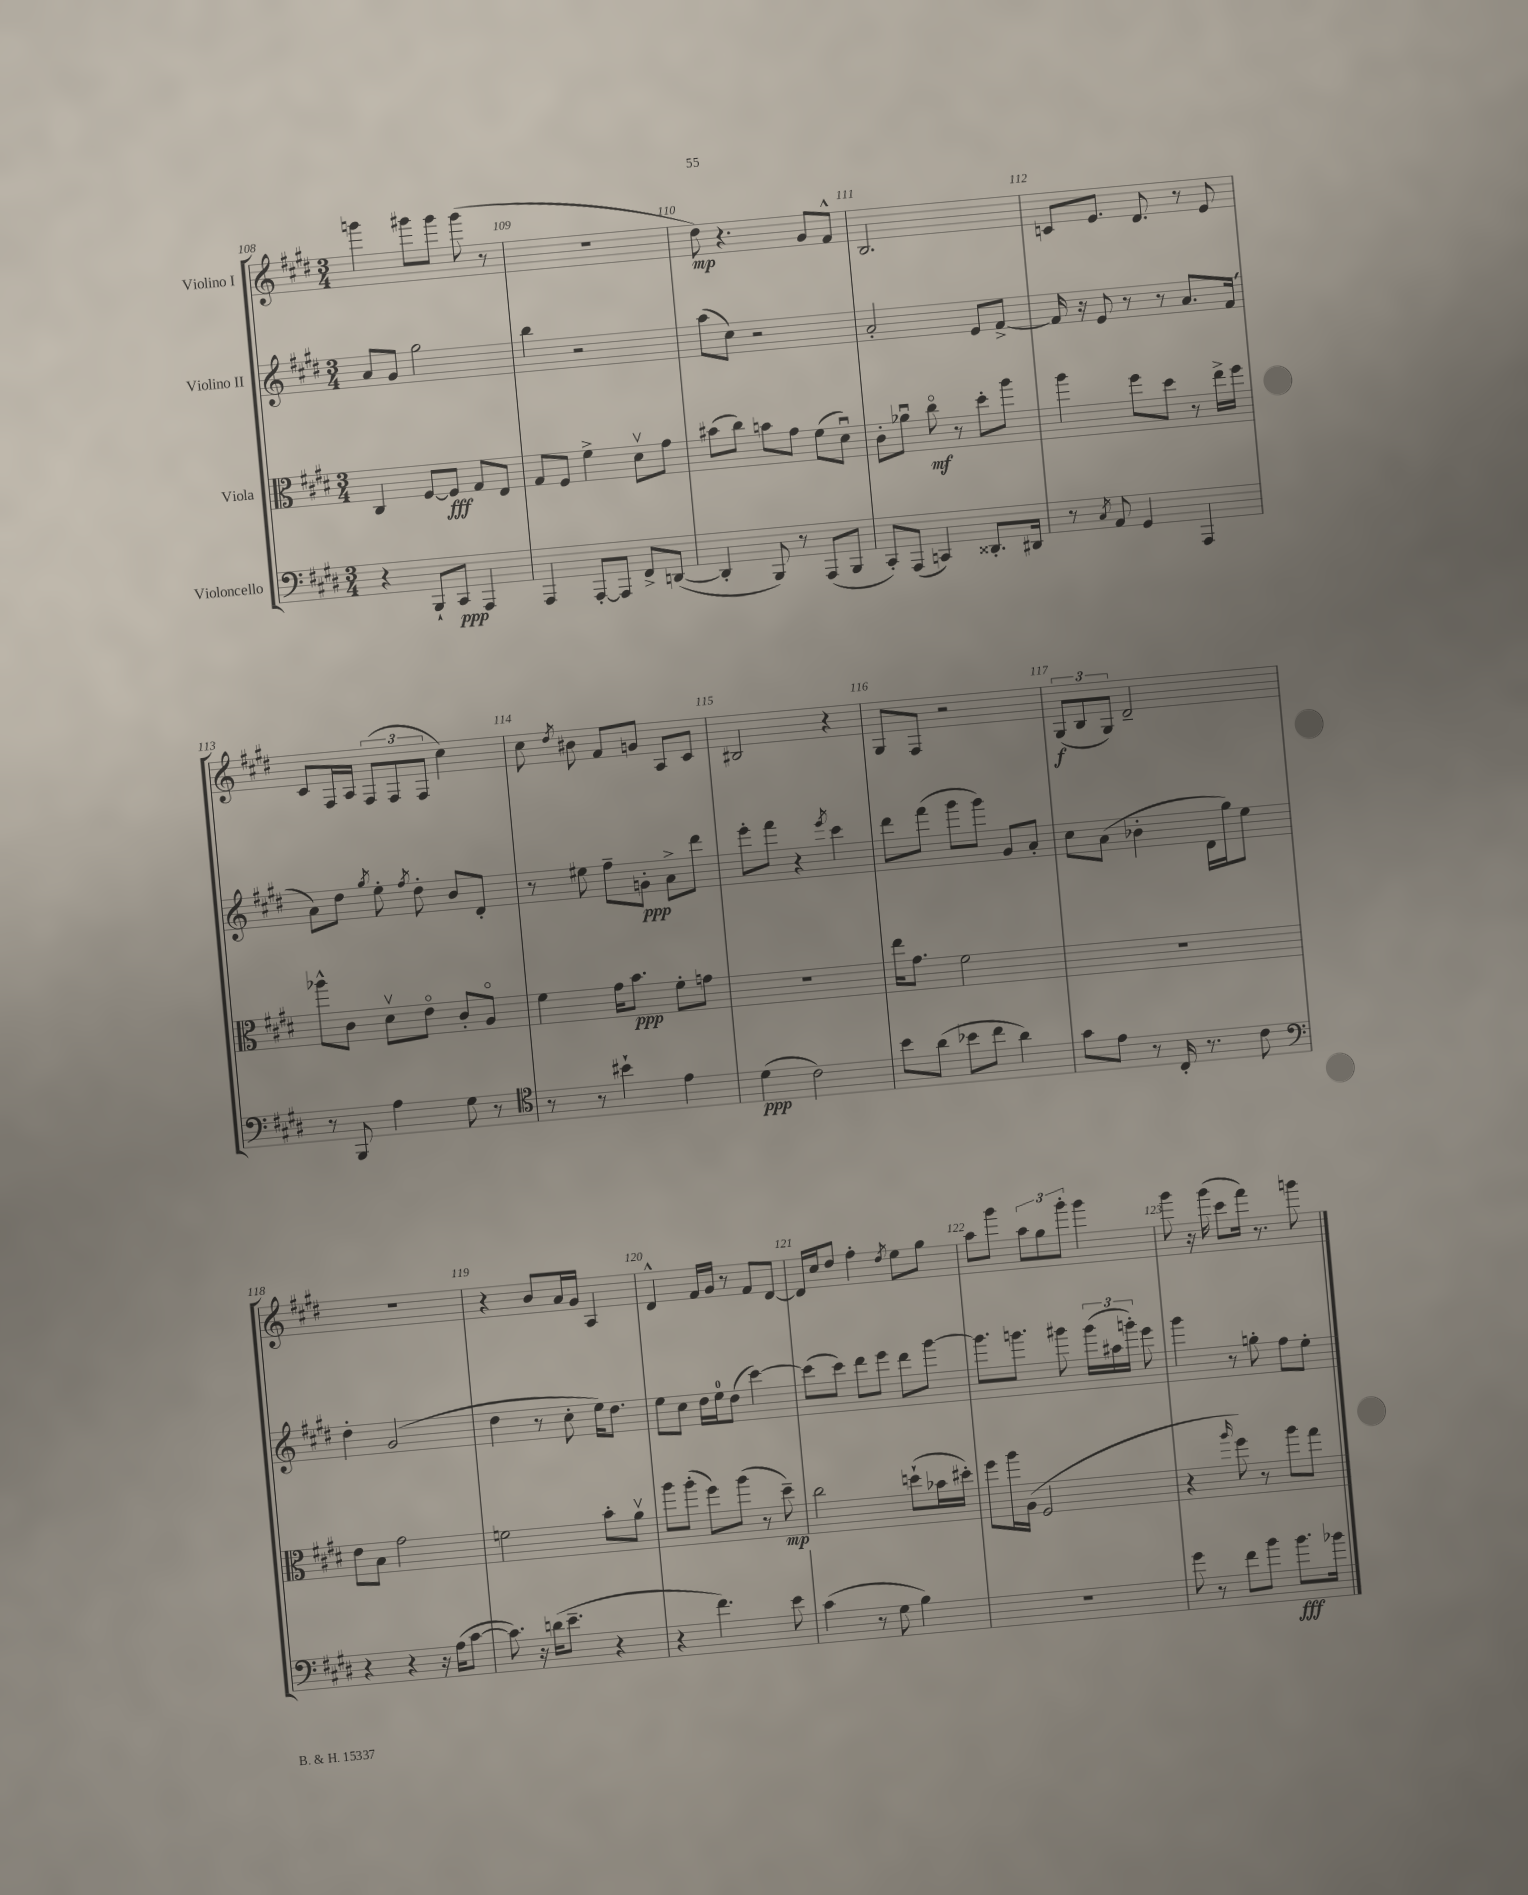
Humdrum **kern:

**kern	**dynam	**kern	**dynam	**kern	**dynam	**kern	**dynam
*part4	*part4	*part3	*part3	*part2	*part2	*part1	*part1
*staff4	*staff4	*staff3	*staff3	*staff2	*staff2	*staff1	*staff1
*I"Violoncello	*	*I"Viola	*	*I"Violino II	*	*I"Violino I	*
*clefF4	*	*clefC3	*	*clefG2	*	*clefG2	*
*k[f#c#g#d#]	*	*k[f#c#g#d#]	*	*k[f#c#g#d#]	*	*k[f#c#g#d#]	*
*M3/4	*	*M3/4	*	*M3/4	*	*M3/4	*
=108	=108	=108	=108	=108	=108	=108	=108
4r	.	4C#/	.	8a/L	.	4gggn\	.
.	.	.	.	8g#/J	.	.	.
8BBB`/L	.	[8F#/L	.	2gg#\	.	8ggg#X\L	.
8CC#/J	ppp	8F#/J]	fff	.	.	8ggg#\J	.
4AAA/	.	8G#/L	.	.	.	(8ggg#\	.
.	.	8E/J	.	.	.	8r	.
=109	=109	=109	=109	=109	=109	=109	=109
4AAA/	.	8G#/L	.	4bb\	.	2.r	.
.	.	8F#/J	.	.	.	.	.
[8AAA'/L	.	4f#^\	.	2r	.	.	.
8AAA/J]	.	.	.	.	.	.	.
8FF#^/L	.	8d#v\L	.	.	.	.	.
([8DDn/J	.	8g#\J	.	.	.	.	.
=110	=110	=110	=110	=110	=110	=110	=110
4DD'/]	.	(8b#X\L	.	(8aa\L	.	8dd#\)	mp
.	.	8cc#\J)	.	8cc#\J)	.	4.r	.
8BBB/)	.	8bn\L	.	2r	.	.	.
8r	.	8g#\J	.	.	.	.	.
(8AAA/L	.	(8f#\L	.	.	.	8g#/L	.
8BBB/J	.	8d#u\J)	.	.	.	8f#^^/J	.
=111	=111	=111	=111	=111	=111	=111	=111
8CC#'/L)	.	8c#'\L	.	2a'/	.	2.B/	.
(8AAA/J	.	8a-Xu\J	.	.	.	.	.
4CCn/)	.	8cc#\	mf	.	.	.	.
.	.	8r	.	.	.	.	.
8.DD##X'/L	.	8dd#'\L	.	8e/L	.	.	.
.	.	8aa\J	.	[8f#^/J	.	.	.
16DD#X/Jk	.	.	.	.	.	.	.
=112	=112	=112	=112	=112	=112	=112	=112
8r	.	4aa\	.	16f#/]	.	8cn/L	.
.	.	.	.	16r	.	.	.
8qC#/	.	.	.	.	.	.	.
8AA/	.	.	.	8e/	.	8.e/J	.
4GG#/	.	8ff#\L	.	8r	.	.	.
.	.	.	.	.	.	8.d#/	.
.	.	8dd#\J	.	8r	.	.	.
4AAA/	.	8r	.	8.a/L	.	8r	.
.	.	16ee^\LL	.	.	.	8e/	.
.	.	16ff#\JJ	.	(16f#/Jk	.	.	.
!!LO:LB:g=z
=113	=113	=113	=113	=113	=113	=113	=113
8r	.	8aa-X^^\L	.	8a\L)	.	8c#/L	.
8BBB/	.	8c#\J	.	8dd#\J	.	16F#/L	.
.	.	.	.	.	.	16A/JJ	.
.	.	.	.	8qgg#/	.	.	.
4A\	.	8d#v\L	.	8ee'\	.	(12F#/L	.
.	.	.	.	.	.	12F#/	.
.	.	.	.	8qff#/	.	.	.
.	.	8e\J	.	8dd#'\	.	.	.
.	.	.	.	.	.	12F#/J	.
8G#\	.	8c#'/L	.	8b/L	.	4cc#\)	.
8r	.	8A/J	.	8d#'/J	.	.	.
=114	=114	=114	=114	=114	=114	=114	=114
*clefC4	*	*	*	*	*	*	*
8r	.	4f#\	.	8r	.	8cc#\	.
.	.	.	.	.	.	8qdd#/	.
8r	.	.	.	8ee#X\	.	8b#X\	.
4b#X`\	.	16g#\KL	.	8ff#~\L	.	8f#/L	.
.	.	8.b\J	ppp	.	.	.	.
.	.	.	.	8gn'\J	ppp	8gn/J	.
4e\	.	8f#'\L	.	8a^\L	.	8A/L	.
.	.	8gn\J	.	8ddd#\J	.	8c#/J	.
=115	=115	=115	=115	=115	=115	=115	=115
(4d#\	ppp	2.r	.	8eee'\L	.	2B#X/	.
.	.	.	.	8fff#\J	.	.	.
2c#\)	.	.	.	4r	.	.	.
.	.	.	.	8qeee/	.	.	.
.	.	.	.	4ccc#\	.	4r	.
=116	=116	=116	=116	=116	=116	=116	=116
8b\L	.	16ee\KL	.	8ddd#\L	.	8G#/L	.
.	.	8.g#\J	.	.	.	.	.
(8a\J	.	.	.	(8fff#\J	.	8F#/J	.
8b-X\L	.	2f#\	.	8ggg#\L	.	2r	.
8cc#\J	.	.	.	8ggg#\J)	.	.	.
4a\)	.	.	.	8g#/L	.	.	.
.	.	.	.	8a'/J	.	.	.
=117	=117	=117	=117	=117	=117	=117	=117
8g#\L	.	2.r	.	8cc#\L	.	(12G#/L	f
.	.	.	.	.	.	12B/	.
8e\J	.	.	.	(8a\J	.	.	.
.	.	.	.	.	.	12G#/J)	.
8r	.	.	.	4b-X'\	.	2d#~/	.
16C#'/	.	.	.	.	.	.	.
8.r	.	.	.	.	.	.	.
.	.	.	.	16d#\LL	.	.	.
.	.	.	.	16gg#\J)	.	.	.
8c#\	.	.	.	8ee\J	.	.	.
!!LO:LB:g=z
=118	=118	=118	=118	=118	=118	=118	=118
*clefF4	*	*	*	*	*	*	*
4r	.	8e\L	.	4dd#'\	.	2.r	.
.	.	8B\J	.	.	.	.	.
4r	.	2g#\	.	(2g#/	.	.	.
16r	.	.	.	.	.	.	.
(16A\KL	.	.	.	.	.	.	.
[8c#\J	.	.	.	.	.	.	.
=119	=119	=119	=119	=119	=119	=119	=119
8.c#\])	.	2fn\	.	4dd#\	.	4r	.
16r	.	.	.	.	.	.	.
(16dn\KL	.	.	.	8r	.	8b/L	.
8.e~\J	.	.	.	.	.	.	.
.	.	.	.	8cc#'\	.	16a/L	.
.	.	.	.	.	.	16g#/JJ	.
4r	.	8b'\L	.	16ee\KL)	.	4A/	.
.	.	.	.	8.dd#\J	.	.	.
.	.	8av\J	.	.	.	.	.
=120	=120	=120	=120	=120	=120	=120	=120
4r	.	8aa\L	.	8ee\L	.	4d#^^/	.
.	.	(8aa'\J	.	8cc#\J	.	.	.
4.f#\)	.	8ff#\L)	.	16dd#\LL	.	16f#/LL	.
.	.	.	.	16ee\J	.	16g#/JJ	.
.	.	(8aa\J	.	(8dd#\J	.	8r	.
.	.	8r	.	[4ccc#\)	.	8f#/L	.
8e\	.	8dd#~\)	mp	.	.	[8d#/J	.
=121	=121	=121	=121	=121	=121	=121	=121
(4c#\	.	2cc#\	.	(8ccc#\L]	.	16d#/LL]	.
.	.	.	.	.	.	16cc#/J	.
.	.	.	.	8ccc#\J)	.	8dd#/J	.
8r	.	.	.	8ddd#\L	.	4ff#'\	.
8G#\	.	.	.	8eee\J	.	.	.
.	.	.	.	.	.	8qdd#/	.
4B\)	.	(8ddn`\L	.	8ddd#\L	.	8ee\L	.
.	.	16b-X\L	.	[8ggg#\J	.	8gg#\J	.
.	.	16dd#X'\JJ)	.	.	.	.	.
=122	=122	=122	=122	=122	=122	=122	=122
2.r	.	8ff#\L	.	8.ggg#\L]	.	8aa\L	.
.	.	16aa\L	.	.	.	8ggg#\J	.
.	.	(16A\JJ	.	8.gggn\J	.	.	.
.	.	2F#/	.	.	.	12aa\L	.
.	.	.	.	.	.	12gg#\	.
.	.	.	.	8ggg#X\	.	.	.
.	.	.	.	.	.	12ggg#'\J	.
.	.	.	.	(24ggg#\LL	.	4ggg#\	.
.	.	.	.	24aa#X\	.	.	.
.	.	.	.	24gggn'\JJ)	.	.	.
.	.	.	.	8eee\	.	.	.
=123	=123	=123	=123	=123	=123	=123	=123
8g#\	.	4r	.	4ggg#\	.	8ggg#\	.
8r	.	.	.	.	.	16r	.
.	.	.	.	.	.	(16ggg#\	.
.	.	16qqaa/	.	.	.	.	.
8f#\L	.	8ff#\)	.	8r	.	8ccc#\L	.
8b\J	.	8r	.	8ggn'\	.	16fff#\Jk)	.
.	.	.	.	.	.	8.r	.
8.b\L	fff	8aa\L	.	8ff#\L	.	.	.
.	.	8gg#\J	.	8ee'\J	.	8gggn\	.
16b-X\Jk	.	.	.	.	.	.	.
==	==	==	==	==	==	==	==
*-	*-	*-	*-	*-	*-	*-	*-
